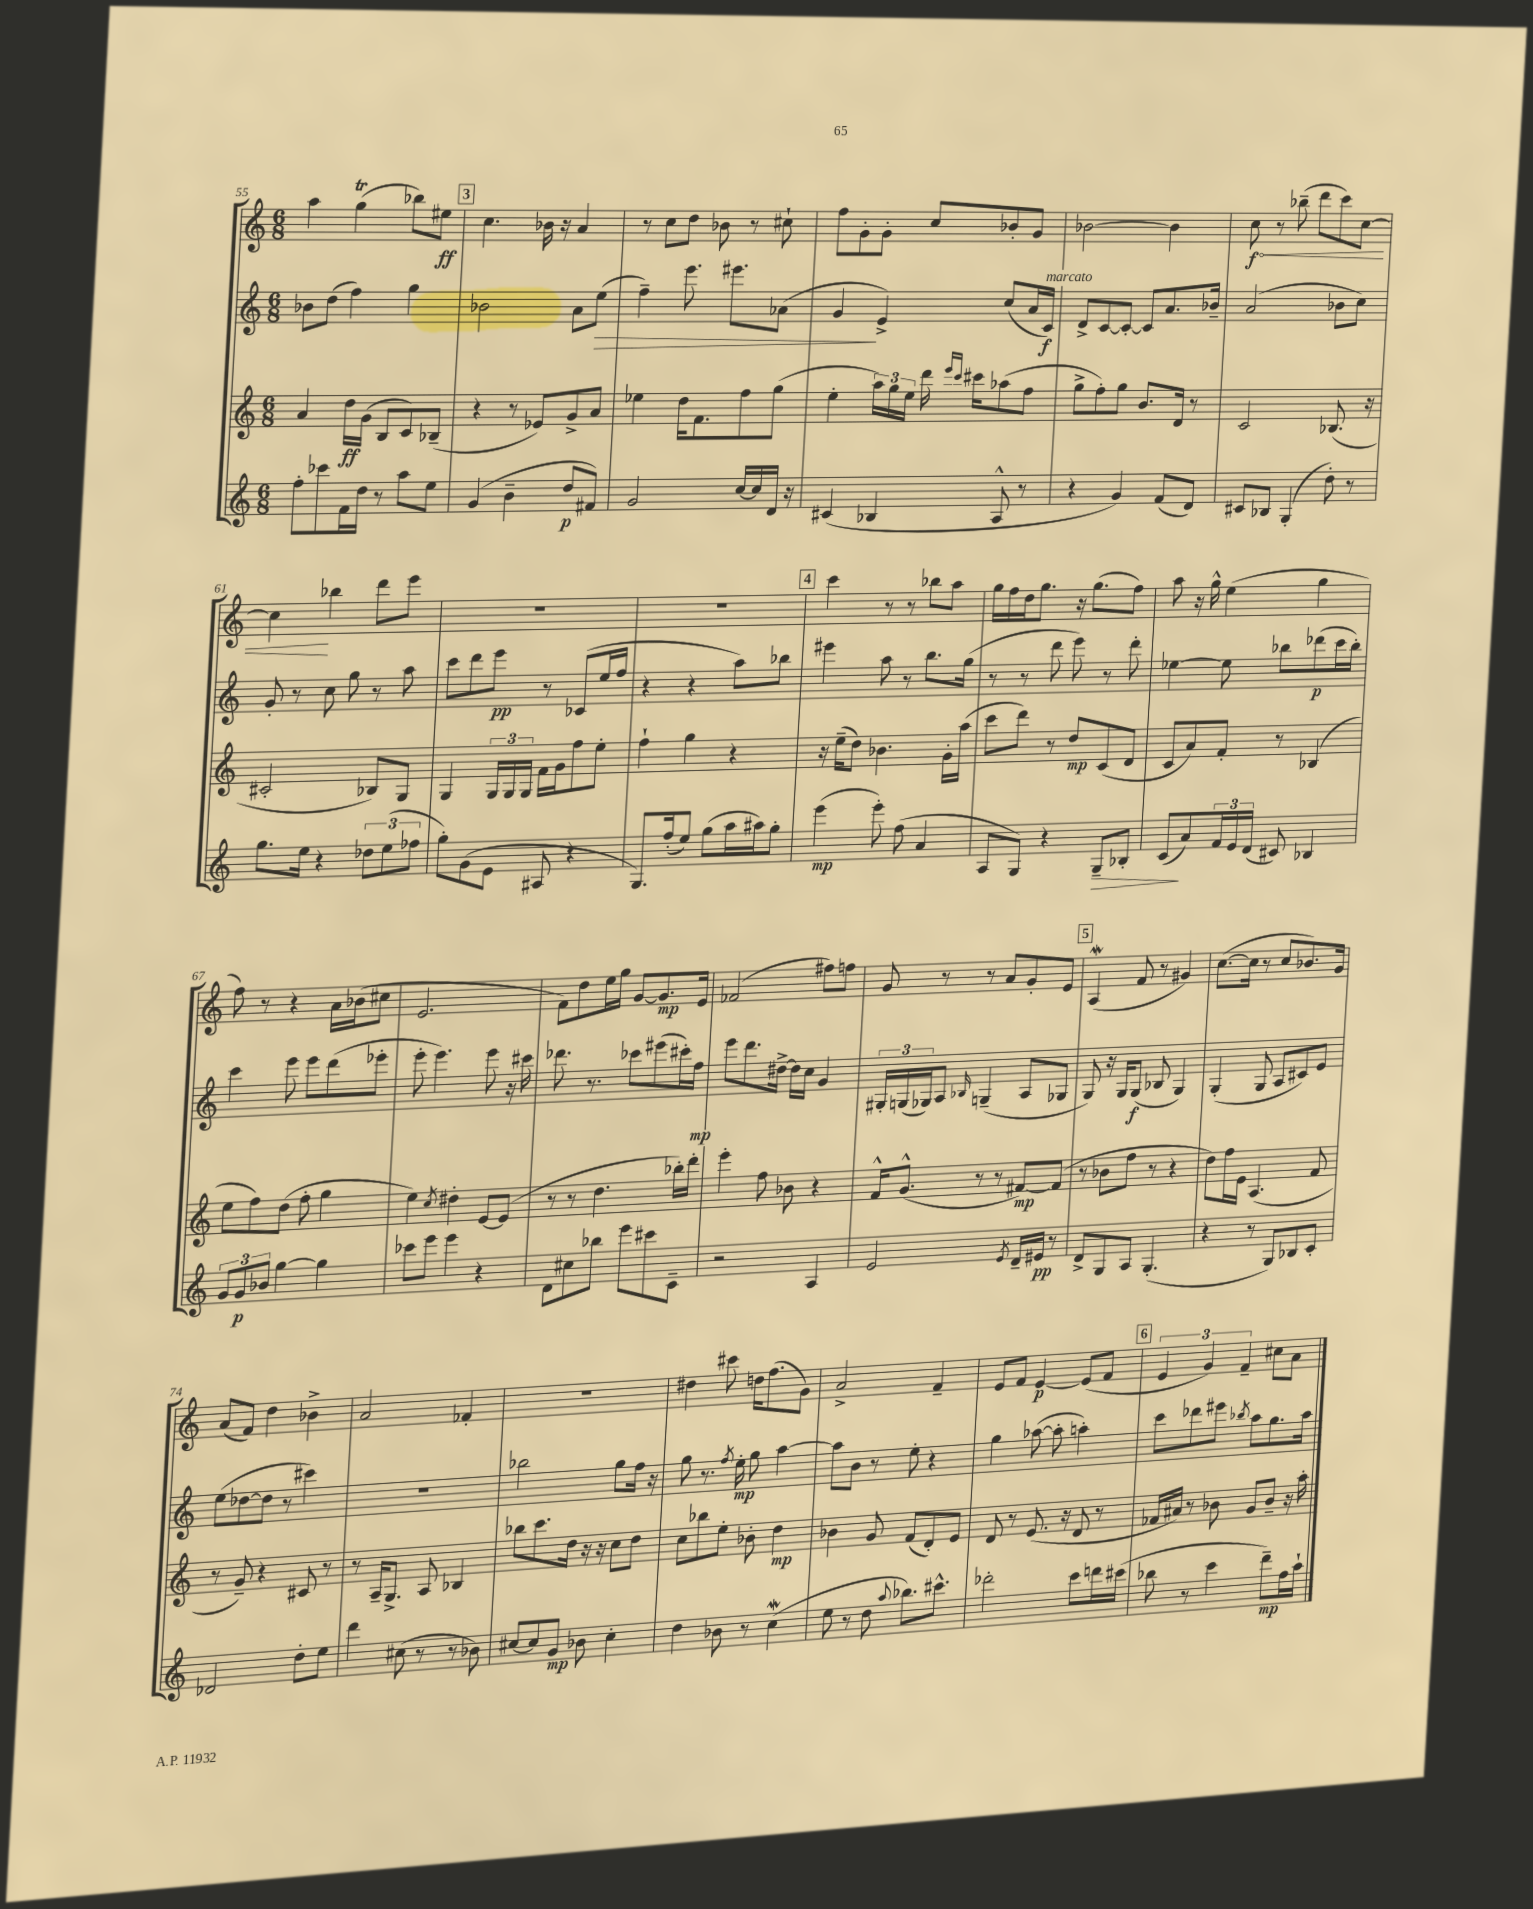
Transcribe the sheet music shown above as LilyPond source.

<<
\new StaffGroup <<
\new Staff = "s0" {
    \clef treble \key c \major \numericTimeSignature \time 6/8
    a''4 g''4\trill( bes''8) eis''8\ff |
    \mark \markup { \box "3" } c''4. bes'16 r16 a'4 |
    r8 c''8 d''8 bes'8 r8 cis''8-! |
    f''8 g'8-. g'8-. c''8 bes'8-. g'8 |
    bes'2~ bes'4 |
    \once \override Hairpin.circled-tip = ##t c''8\f\< r8 bes''8--( d'''8 c'''8) c''8~ |
    c''4\! bes''4 d'''8 e'''8 |
    R2. |
    r2. |
    \mark \markup { \box "4" } c'''4 r8 r8 bes''8 a''8 |
    g''16 f''16 d''16 g''8. r16 g''8.( f''8) |
    a''8 r16 g''16-^ e''4( g''4 |
    f''8) r8 r4 a'16 bes'16( cis''8 |
    e'2. |
    f'8) d''8 e''16 g''16 g'8~ g'8.\mp e'16 |
    fes'2( fis''8) f''8 |
    g'8 r8 r8 a'8 g'8-. e'8 |
    \mark \markup { \box "5" } a4\mordent( f'8 r8 gis'4) |
    c''8.~( c''16 r8 c''8 bes'8.) g'16 |
    a'8( f'8) d''4 bes'4-> |
    a'2 fes'4-. |
    r2. |
    dis''4 cis'''8 d''16 f''8.( g'8) |
    a'2-> f'4-- |
    e'8 f'8 e'4~\p e'8( f'8 |
    \mark \markup { \box "6" } \tuplet 3/2 { e'4 g'4) f'4-- } cis''8 a'8 \bar "|." |
}
\new Staff = "s1" {
    \clef treble \key c \major \numericTimeSignature \time 6/8
    bes'8 d''8( f''4) g''4 |
    \mark \markup { \box "3" } bes'2 a'8 e''8\>( |
    f''4--) e'''8. eis'''8. aes'8( |
    g'4\! e'4->) c''8( a'16 c'16\f^\markup { \italic "marcato" }) |
    d'8-> c'8~ c'8~-. c'8 a'8. bes'16-- |
    a'2( bes'8 c''8) |
    g'8-. r8 c''8 g''8 r8 a''8 |
    c'''8 d'''8 e'''8\pp r8 ces'8( e''16 f''16 |
    r4 r4 a''8) bes''8 |
    \mark \markup { \box "4" } eis'''4 a''8 r8 b''8. g''16( |
    r8 r8 d'''8 e'''8) r8 d'''8-. |
    ees''4~ ees''8 bes''8 des'''8\p( c'''16 bes''16-.) |
    c'''4 e'''8 e'''8 d'''8( ees'''8-. |
    e'''8-. e'''4.) e'''8 r16 cis'''16 |
    des'''8. r8. ces'''8 eis'''8( cis'''16-.) f''16\mp |
    e'''8 d'''8. dis''16~-> dis''16 c''16 g'4 |
    \tuplet 3/2 { gis16-. g16( ges16) } a8 \grace { bes16 } g4--( a8 ges8 |
    \mark \markup { \box "5" } g8) r16 g16 g8\f( bes8 g4) |
    g4-.( g8 a8 cis'8) e'8 |
    e''8( des''8~ des''8 r8 cis'''4) |
    R2. |
    bes''2 g''8 f''16 r16 |
    g''8 r8. \acciaccatura { f''8 } e''16-.\mp g''8 a''4~ |
    a''8 b'8 r8 e''8-. r4 |
    g''4 aes''8~( aes''8-. a''4-.) |
    \mark \markup { \box "6" } c'''8 des'''8 eis'''8 \acciaccatura { bes''8 } a''8 g''8. a''16 \bar "|." |
}
\new Staff = "s2" {
    \clef treble \key c \major \numericTimeSignature \time 6/8
    a'4 d''16\ff g'16( b8 c'8) bes8--( |
    \mark \markup { \box "3" } r4 r8 ees'8) g'8-> a'8 |
    ees''4 d''16 f'8. f''8 g''8( |
    e''4-. \tuplet 3/2 { a''16) g''16 e''16 } d'''16 \grace { e'''16 c'''16 } cis'''16 aes''8( f''8 |
    g''8-> f''8-.) g''8 b'8. d'16 r8 |
    c'2 bes8.( r16 |
    cis'2-. bes8) g8 |
    g4 \tuplet 3/2 { g16 g16 g16 } f'16 g'16 f''8 e''8-. |
    f''4-! g''4 r4 |
    \mark \markup { \box "4" } r16 e''16--( d''8) bes'4. g'16-. a''16( |
    c'''8 d'''8) r8 d''8\mp c'8( d'8 |
    c'8 a'8) f'8-. r8 bes4( |
    e''8 f''8) d''8( f''8-. g''4 |
    e''4) \acciaccatura { c''8 } dis''4-. e'8~ e'8( |
    r8 r8 d''4. bes''16-.) d'''16-. |
    e'''4-. f''8 bes'8 r4 |
    f'16-^ g'8.-^( r8 r8 fis'8~\mp) fis'8( |
    \mark \markup { \box "5" } r8 bes'8 f''8 r8 r4 |
    d''8) f''16 e'16 a4.( f'8 |
    r8 g'8--) r4 cis'8 r8 |
    r8 a16-- g8.-> a8 bes4 |
    bes''8 c'''8. d''16 r16 r16 c''8 d''8 |
    c''8 bes''8 e''8-. bes'8-. d''4\mp |
    bes'4 g'8 f'8( d'8-.) e'8 |
    d'8 r8 e'8.( r16 d'8 r8 |
    \mark \markup { \box "6" } fes'16 ais'16) r8 bes'8 g'8 bes'8-- r16 a''16-. \bar "|." |
}
\new Staff = "s3" {
    \clef treble \key c \major \numericTimeSignature \time 6/8
    f''8-. ces'''8 f'16 d''16 r8 a''8 e''8 |
    \mark \markup { \box "3" } g'4( b'4-- d''8\p fis'8) |
    g'2 c''16~ c''16 d'16 r16 |
    cis'4( bes4 a8-^ r8 |
    r4 g'4) f'8( d'8) |
    cis'8 bes8 g4-.( d''8-.) r8 |
    g''8. e''16 r4 \tuplet 3/2 { des''8 e''8( fes''8 } |
    g''8-.) g'8( e'8 ais8 r4 |
    g8.) f''16-.( e''8) g''8( a''16 ais''16) g''8-. |
    \mark \markup { \box "4" } e'''4\mp( e'''8-.) f''8( a'4 |
    a8 g8) r4 g8--\> bes8-. |
    c'8\!( a'8) \tuplet 3/2 { f'16 e'16 d'16( } cis'8) bes4 |
    \tuplet 3/2 { g'8 g'8\p bes'8 } g''4~ g''4 |
    ces'''8 e'''8 e'''4 r4 |
    d'8 cis''8 bes''8 e'''8 cis'''8 c'8-- |
    r2 a4 |
    e'2 \acciaccatura { e'8 } d'16-- eis'16\pp r8 |
    \mark \markup { \box "5" } d'8-> g8 a8 g4.-.( |
    r4 r8 g8) bes8 c'8-. |
    des'2 d''8-. e''8 |
    d'''4 cis''8( r8 r8 bes'8) |
    cis''8~ cis''8 g'8\mp bes'8 cis''4-. |
    d''4 bes'8 r8 c''4\mordent( |
    e''8 r8 d''8 \appoggiatura { a''8 } bes''8.) cis'''8.-^ |
    des'''2-. c'''8 d'''16 cis'''16( |
    \mark \markup { \box "6" } bes''8 r8 c'''4 d'''8--\mp) f''16 a''16-! \bar "|." |
}
>>
>>
\layout { \context { \Score currentBarNumber = #55 } }
